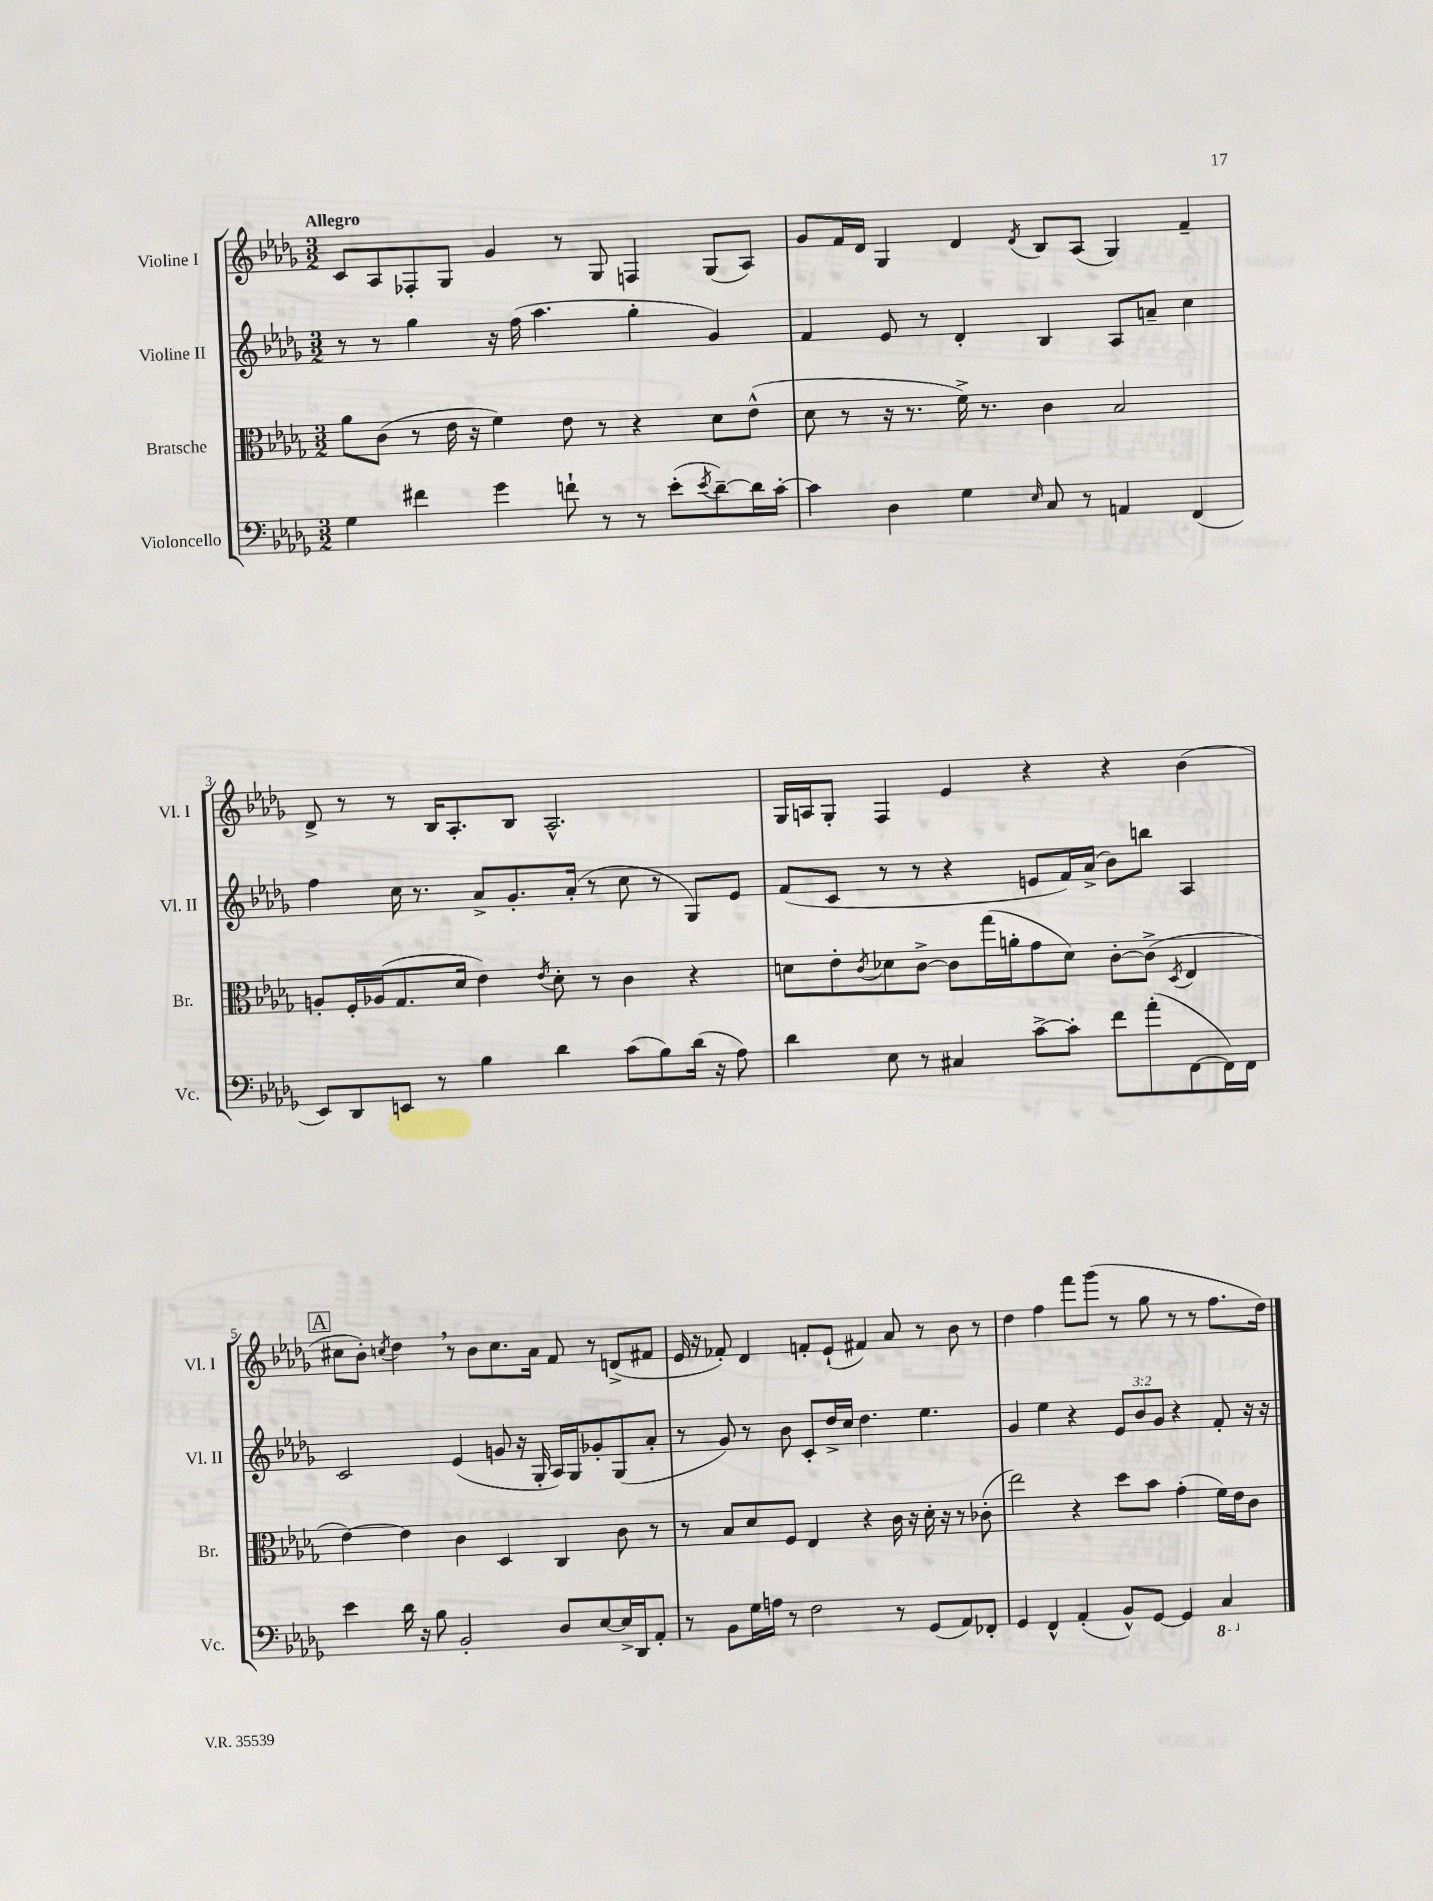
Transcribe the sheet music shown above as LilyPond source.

<<
\new StaffGroup <<
\new Staff = "s0" \with { instrumentName = "Violine I" shortInstrumentName = "Vl. I" } {
    \clef treble \key des \major \numericTimeSignature \time 3/2 \tempo "Allegro"
    c'8 aes8 fes8-. ges8 ges'4 r8 ges8 f4 ges8( aes8) |
    ges'8 f'16 des'16 ges4 des'4 \acciaccatura { des'8 } bes8 aes8( ges4) f'4-- |
    des'8-> r8 r8 bes16 aes8.-. bes8 aes2.-^ |
    ges16 a16 ges8-. f4 ees'4 r4 r4 bes'4( |
    \mark \markup { \box "A" } cis''8 bes'8-.) \acciaccatura { c''8 } des''4 \breathe r8 bes'8 c''8. aes'16 f'8 r8 d'8->( fis'8 |
    ees'16 r16 fes'8-.) des'4 f'8-. ees'8-!( fis'4) aes'8 r8 bes'8 r8 |
    des''4 f''4 f'''8 ges'''8( r8 ges''8 r8 r8 f''8. des''16) \bar "|." |
}
\new Staff = "s1" \with { instrumentName = "Violine II" shortInstrumentName = "Vl. II" } {
    \clef treble \key des \major \numericTimeSignature \time 3/2 \override Staff.TupletNumber.text = #tuplet-number::calc-fraction-text
    r8 r8 ges''4 r16 f''16( aes''4. ges''4-. ges'4) |
    f'4 ees'8 r8 des'4-. bes4 aes8 a'8-- c''4 |
    f''4 c''16 r8. aes'8-> ges'8.-. aes'16-.( r8 c''8 r8 ges8) ees'8 |
    f'8( c'8 r8 r8 r4 e'8 f'16) aes'16->( bes'8) b''8 aes4 |
    \mark \markup { \box "A" } c'2 ees'4( g'8 r16 ges16-. aes16) ges16 ges'8-. ges8( aes'8-. |
    r8 ges'8) r8 bes'8 c'8-. des''16-> c''16 des''4. ees''4. |
    ges'4 ees''4 r4 \tuplet 3/2 { ees'8 bes'8 ges'8 } r4 f'8-. r16 r16 \bar "|." |
}
\new Staff = "s2" \with { instrumentName = "Bratsche" shortInstrumentName = "Br." } {
    \clef alto \key des \major \numericTimeSignature \time 3/2
    aes'8 c'8( r8 ees'16 r16 f'4) ees'8 r8 r4 des'8 ees'8-^( |
    des'8 r8 r16 r8. f'16->) r8. c'4 bes2 |
    a8-. f16-. aes16( ges8. des'16 ees'4) \acciaccatura { ees'8 } des'8-. r8 c'4 r4 |
    d'8 ees'8-. \acciaccatura { c'8 } des'8 c'8~-> c'8 ges''16( a'16-. ges'8 des'8) c'8~-. c'8->( \acciaccatura { des8 } ees4 |
    \mark \markup { \box "A" } ees'4~) ees'4 c'4 des4 c4 c'8 r8 |
    r8 bes8 des'8 f8 ees4 r4 c'16 r16 des'16-. r16 r8 ces'8-.( |
    ees''2) r4 des''8 bes'8 ges'4-.( f'16) ees'16 c'8 \bar "|." |
}
\new Staff = "s3" \with { instrumentName = "Violoncello" shortInstrumentName = "Vc." } {
    \clef bass \key des \major \numericTimeSignature \time 3/2
    ges4 fis'4 ges'4 f'8-! r8 r8 ees'8-.( \acciaccatura { ees'8 } des'8~--) des'16 c'16~-. |
    c'4 des4 ges4 \grace { ees16 } c8 r8 a,4 f,4( |
    ees,8) des,8 e,8 r8 bes4 des'4 c'8( bes8) des'16( r16 aes8) |
    des'4 ees8 r8 cis4 c'8~-> c'8-. f'8 aes'8-.( f,8~ f,16) f,16 |
    \mark \markup { \box "A" } ees'4 des'16 r16 bes8 bes,2-. des8 ees8~ ees16-> des,16 aes,8-. |
    r8 bes,8 ges16 a16 r8 f2 r8 ges,8( aes,8) fes,8-. |
    ges,4 f,4-^ aes,4-.( bes,8-^) ges,8~ ges,4 \ottava #-1 c,4 \ottava #0 \bar "|." |
}
>>
>>
